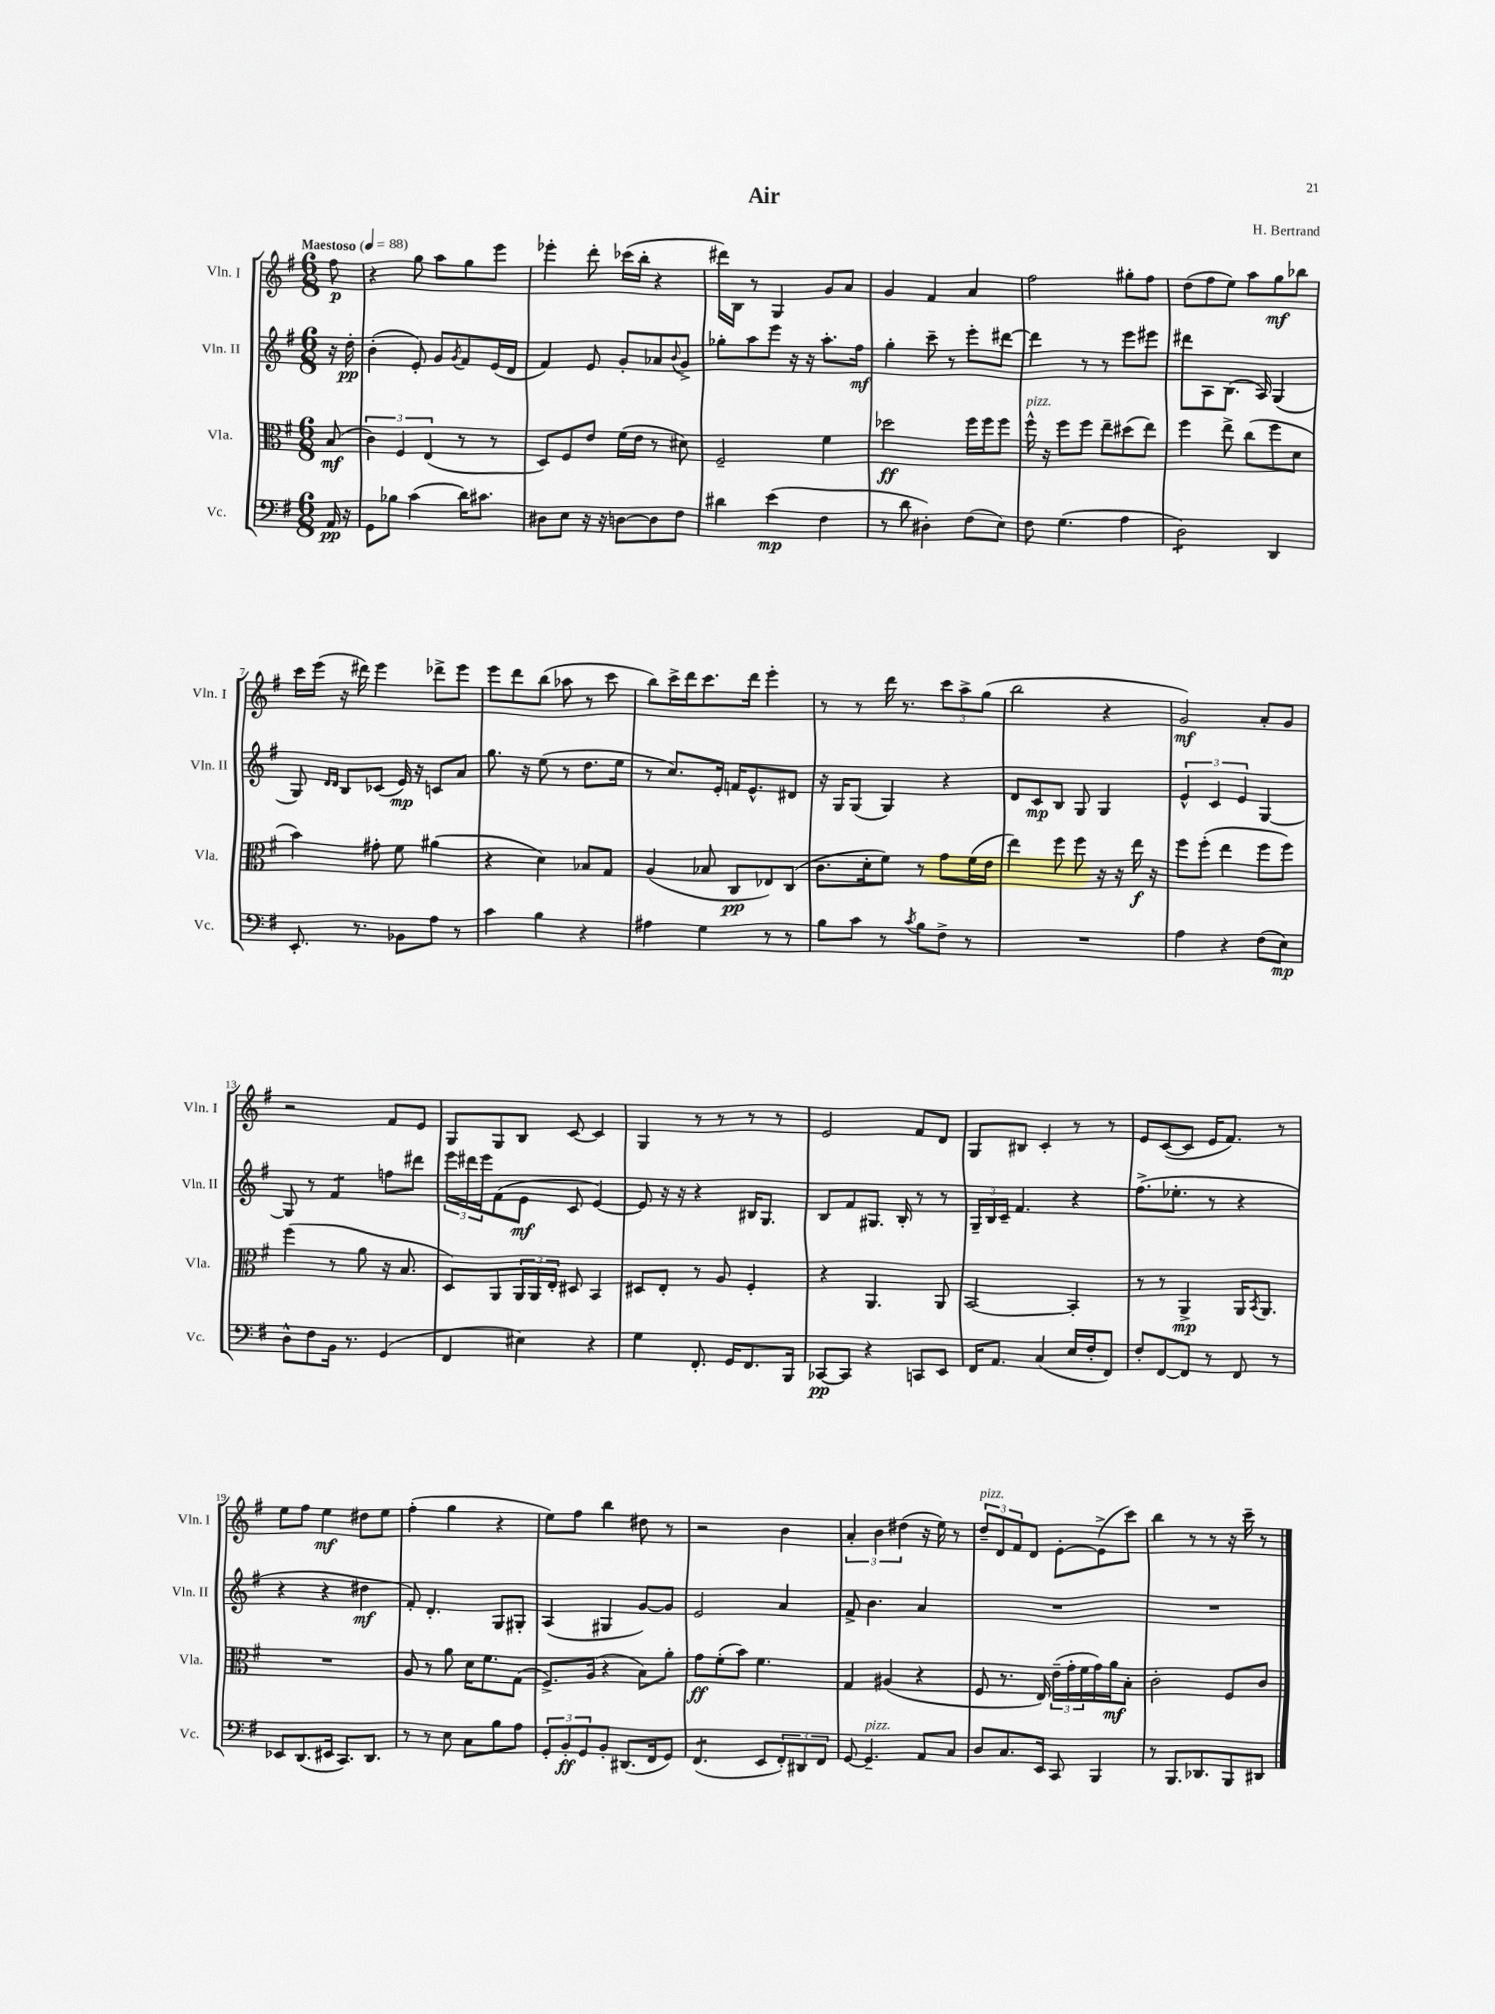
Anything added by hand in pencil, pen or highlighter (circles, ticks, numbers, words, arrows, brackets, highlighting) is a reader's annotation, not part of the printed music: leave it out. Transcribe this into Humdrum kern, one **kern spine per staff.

**kern	**kern	**kern	**kern
*staff4	*staff3	*staff2	*staff1
*clefF4	*clefC3	*clefG2	*clefG2
*k[f#]	*k[f#]	*k[f#]	*k[f#]
*M6/8	*M6/8	*M6/8	*M6/8
*MM88	*MM88	*MM88	*MM88
16AA/	(8B/	16r	8ff#\
16r	.	16dd'\	.
=	=	=	=
8GG\L	6c\)	(4b'\	4r
8B-\J	.	.	.
.	6F#/	.	.
(4c\	.	8e'/)	8gg\
.	(6E/	.	.
.	.	8g/L	8aa\L
.	.	8qg/	.
16d\LK)	8r	8f#/	8gg\
8.c#\J	.	.	.
.	8r	(16e/L	8eee\J
.	.	16d/JJ	.
=	=	=	=
8D#\L	8D/L)	4f#/)	4eee-'\
8E\J	8F#/	.	.
16r	8e/J	8e/	8ddd'\
16r	.	.	.
[8D\L	(16f#\LL	8g'/L	(16ccc-\LL
.	16e\JJ	.	16bb'\JJ
8D\]	8r	8a-/	4r
.	.	8qqb/	.
8F#\J	8d#\)	8g^/J	.
=	=	=	=
4d#\	2F#~/	8gg-'\L	16ddd#\LL)
.	.	.	16B\JJ
.	.	8aa\	8r
(4e\	.	8eee\J	4G/
.	.	16r	.
.	.	16r	.
4F#\	4f#\	8.aa'\L	8g/L
.	.	.	8a/J
.	.	16ff#\Jk	.
=	=	=	=
8r	2dd-\	4gg'\	4g/
8d\	.	.	.
4D#'\)	.	8ccc~\	4f#/
.	.	8r	.
(8F#\L	16ff#\LL	8eee'\L	4a/
.	16ff#\J	.	.
8E\J)	8ff#\J	[8ddd#\J	.
=	=	=	=
8F#\	16ff#^^\	4ddd#\]	2ff#\
.	16r	.	.
(4.G\	8ff#\L	.	.
.	8ff#\J	8r	.
.	8ee~\L	8r	.
4A\	(8dd#\	8eee\L	8gg#'\L
.	8ee\J)	8eee#\J	8ff#\J
=	=	=	=
2D\)	4ff#\	8ddd#\L	(8dd\L
.	.	8A\	8ff#\
.	8ee^\	(8.B\J	8ee\J)
.	(8cc\L	.	8aa\L
.	.	16A/)	.
4DD/	8ff#\	(4G/	8gg\
.	8d\J	.	8bb-\J
=	=	=	=
8.EE'/	4b\)	8G/)	16ccc\LL
.	.	.	(16eee\JJ
.	.	16qqd/LL	.
.	.	16qqd/JJ	.
.	.	8B/L	16r
8.r	.	.	16ddd#\)
.	8g#'\	(8c-/J	4eee\
8BB-\L	8f#\	16e/)	.
.	.	16r	.
8A\J	(4a#\	8c/L	8ddd-^\L
8r	.	8a/J	8eee\J
=	=	=	=
4c\	4r	8.gg\	8eee\L
.	.	.	8ddd\
.	.	16r	.
4B\	4d\)	(8ee\	(8bb\J
.	.	8r	8aa-\
4r	8B-/L	8.dd\L	8r
.	8G/J	.	8ccc\
.	.	16ee\Jk	.
=	=	=	=
4A#\	(4A/	8r	8bb\L)
.	.	8.cc/L)	16ccc^\L
.	.	.	16ddd\J
4G\	8B-/	.	8.ccc\
.	.	16e'/Jk	.
.	8C/L	16f/LK	.
.	.	8.e^^/	16ddd\Jk
8r	8E-/)	.	4eee'\
8r	(8C/J	8d#/J	.
=	=	=	=
8B\L	8.c\L	16r	8r
.	.	16G/LK	.
8c\J	.	(8G/J	8r
.	16d'\k	.	.
8r	8f#\J)	4G/)	16ddd\
.	.	.	8.r
8qc/	.	.	.
8B\L	8r	.	.
8F#^\J	8g\L	4r	12ccc\L
.	.	.	12aa^\
8r	(16f#\L	.	.
.	.	.	(12gg\J
.	16e\JJ	.	.
=	=	=	=
2.r	4ee\)	8d/L	2bb\
.	.	8c/	.
.	8ff#\	8B/J	.
.	8ff#\	8G/	.
.	16r	4G/	4r
.	16r	.	.
.	16ee\	.	.
.	16r	.	.
=	=	=	=
4A\	8ff#\L	6e^^/	2g/)
.	(8ff#'\J	.	.
.	.	6c/	.
4r	4ee\	.	.
.	.	6e/	.
(8F#\L	8ff#\L	[4G/	8a'/L
8E\J)	8ff#\J)	.	8g/J
=	=	=	=
8D^^\L	(4ff#\	8G/]	2r
8F#\	.	8r	.
16BB\Jk	8r	4f#/	.
8.r	.	.	.
.	8a\	.	.
(4GG/	16r	8ff\L	8f#/L
.	8.B/	.	.
.	.	8ddd#\J	8e/J
=	=	=	=
4FF#/	8D/L)	24eee\LL	8G/L
.	.	24ddd#\	.
.	.	24eee\J	.
.	8AA/	(8f#\	8G/
4E#\)	24AA/L	8e\J	8B/J
.	24AA/	.	.
.	24E'/JJ	.	.
.	8D#/	8c/	[8c/
4r	4BB/	[4e/)	4c/]
=	=	=	=
4G\	8D#/L	8e/]	4G/
.	8E'/J	16r	.
.	.	16r	.
8.FF#'/	8r	4r	8r
.	8A/	.	8r
16GG/LK	.	.	.
8.FF#/	4F#'/	16B#/LK	8r
.	.	8.G/J	.
.	.	.	8r
16BBB/Jk	.	.	.
=	=	=	=
[8CC-/L	4r	8B/L	2e/
8CC-/]J	.	8f#/	.
4r	4.AA/	8.G#/J	.
.	.	16B'/	.
8CC/L	.	8r	8f#/L
8EE/J	8AA/	8r	8d/J
=	=	=	=
16FF#/LK	[2BB/	24G~/LL	8G/L
.	.	24B/	.
8.AA/J	.	.	.
.	.	24c~/JJ	.
.	.	4.f#/	8B#/J
(4C/	.	.	4c'/
16E/LL	4BB'/]	4r	8r
16F#'/J	.	.	.
8FF#/J)	.	.	8r
=	=	=	=
8F#'/L	8r	(8.ff#^\L	8e/L
[8FF#/	8r	.	([8c/
.	.	8.ee-'\J	.
8FF#/]J	4AA^/	.	8c/]J
8r	.	8r	16e/LK
.	.	.	8.f#/J)
8FF#/	16AA/LK	4r	.
.	8qBB/	.	.
.	8.AA/J	.	.
8r	.	.	8r
=	=	=	=
8EE-/L	2.r	4r	8ee\L
(8.DD/	.	.	8ff#\J
.	.	4r	4ee\
16EE#/Jk	.	.	.
8.CC/L)	.	.	.
.	.	4dd#\	8dd#\L
8.DD/J	.	.	.
.	.	.	8ee\J
=	=	=	=
8r	8A/	8f#'/)	(4ff#'\
8r	8r	4.d'/	.
8E\	8a\	.	4gg\
8C\L	16d\LK	.	.
.	8.f#\	.	.
8B\	.	8G/L	4r
8A\J	(8G\J	8G#'/J	.
=	=	=	=
12GG'/L	8.F#^/L)	(4A/	8ee\L)
12BB'/	.	.	.
.	.	.	8ff#\J
12GG/	.	.	.
.	(16A/Jk	.	.
8BB'/J	4r	4G#/	4bb\
(8.DD#/L	.	.	.
.	8B\L)	[8g/L)	8dd#\
16FF#/k	.	.	.
8GG/J)	8a'\J	8g/]J	8r
=	=	=	=
(4.FF#/	8g\L	2e/	2r
.	(8f#'\	.	.
.	8b\J)	.	.
8EE/L	4.f#\	.	.
12FF#'/)	.	4a/	4b\
12DD#/	.	.	.
12FF#/J	.	.	.
=	=	=	=
[8GG/	4G/	8f#^/	6a'/
4.GG~/]	.	4.b\	.
.	.	.	6b\
.	(4A#/	.	.
.	.	.	(6dd#\
8AA/L	4r	4a/	16r
.	.	.	16ee\)
8C/J	.	.	8r
=	=	=	=
8D/L	8F#/	2.r	12dd~/L
.	.	.	12d/
8.C/	8.r	.	.
.	.	.	12f#/
.	.	.	8d/J
16EE/Jk	16E/)	.	.
8CC/	(24e~\LL	.	[8e'\L
.	24g'\	.	.
.	24f#\	.	.
4BBB/	16g\)	.	(8e^\]
.	16a\J	.	.
.	8B'\J	.	8ccc\J)
=	=	=	=
8r	2c'\	2.r	4bb\
8.BBB/L	.	.	.
.	.	.	8r
8.DD-/	.	.	.
.	.	.	8r
8BBB/	8F#/L	.	16r
.	.	.	16ccc~\
8DD#/J	8c/J	.	8r
==	==	==	==
*-	*-	*-	*-
